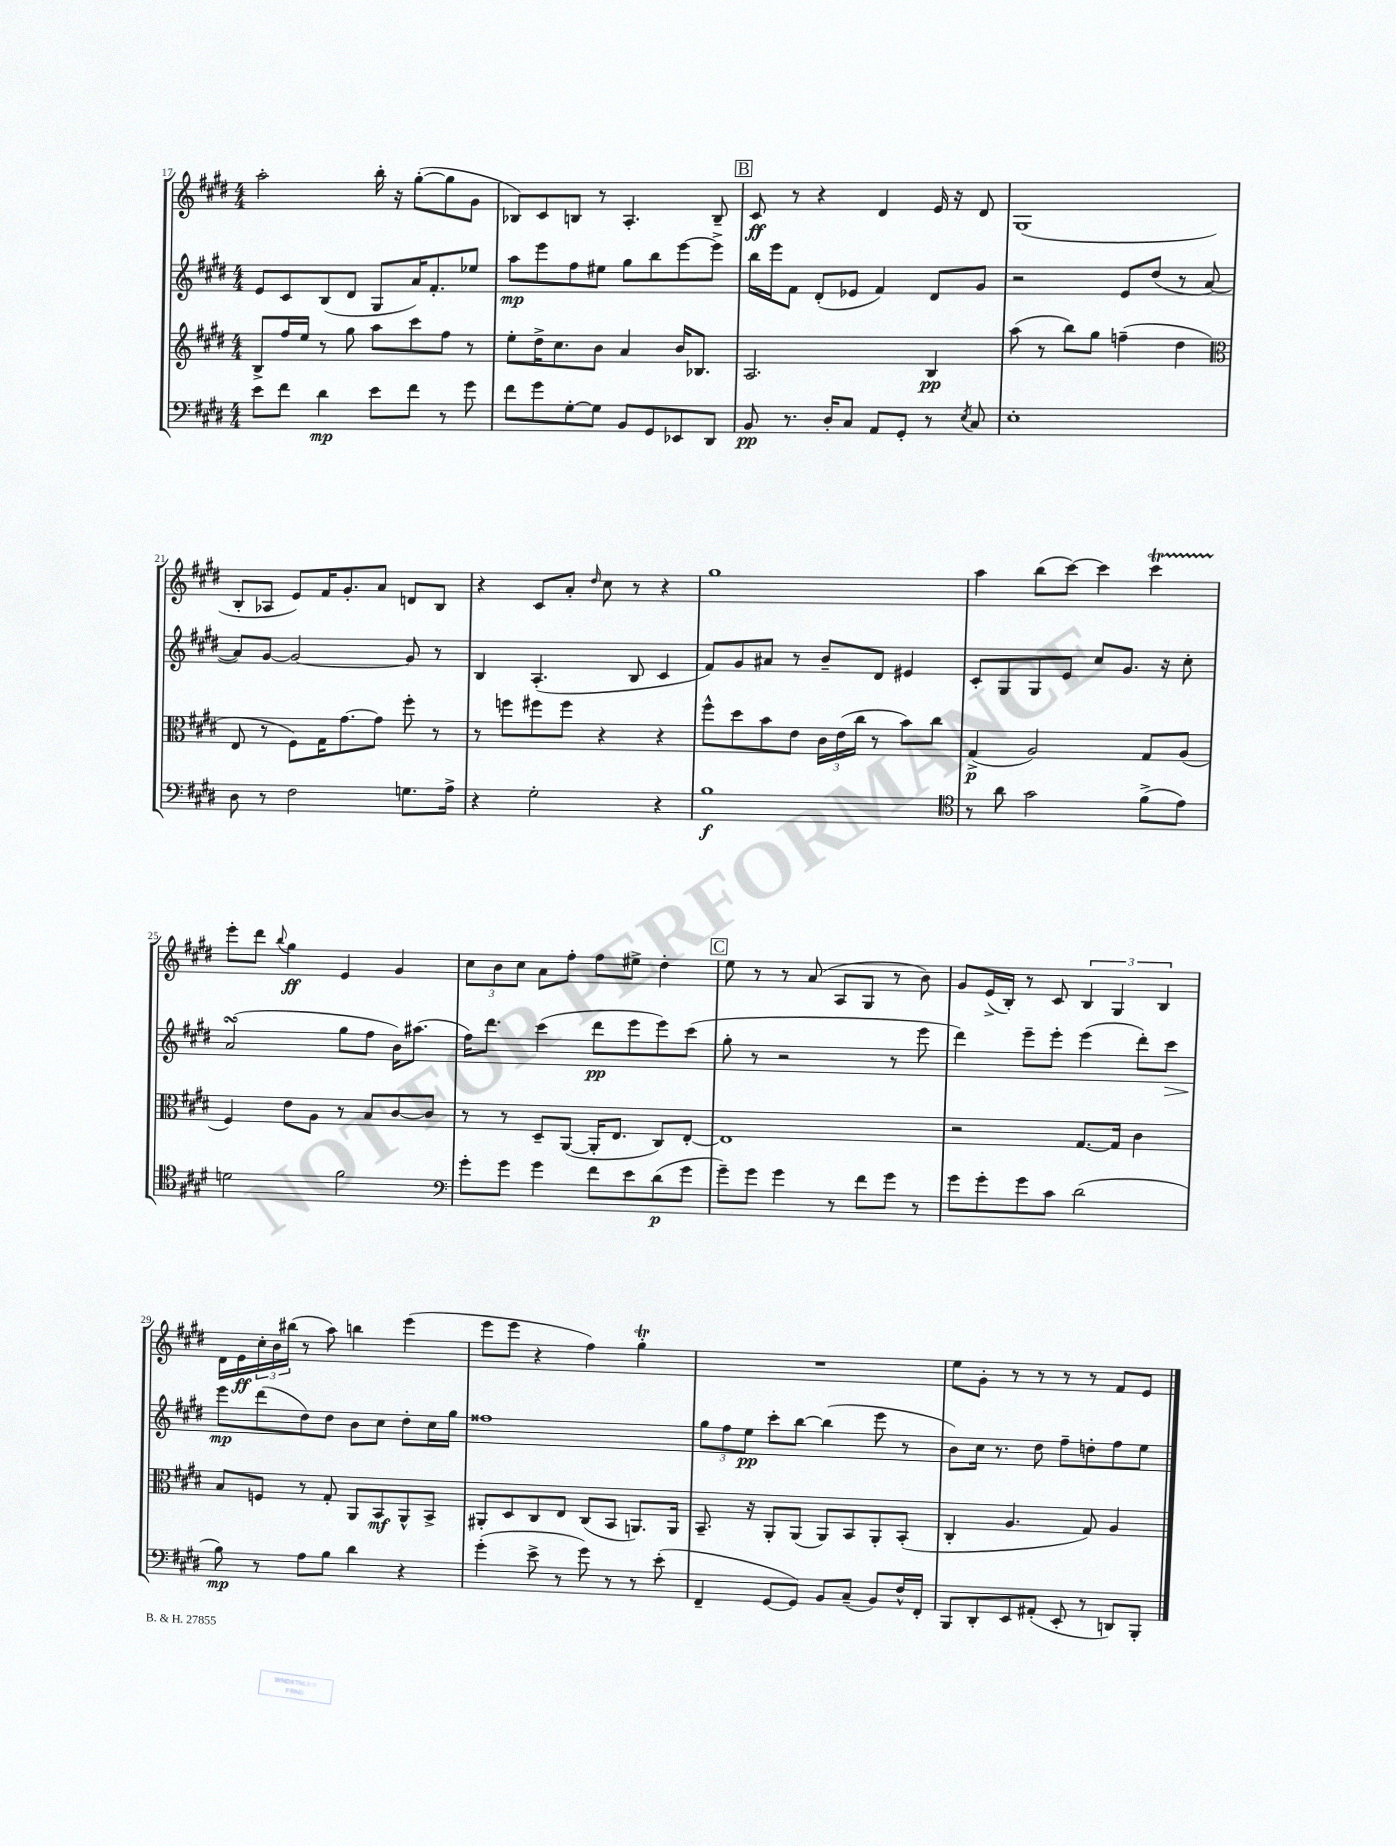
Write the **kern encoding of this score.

**kern	**kern	**kern	**kern
*staff4	*staff3	*staff2	*staff1
*clefF4	*clefG2	*clefG2	*clefG2
*k[f#c#g#d#]	*k[f#c#g#d#]	*k[f#c#g#d#]	*k[f#c#g#d#]
*M4/4	*M4/4	*M4/4	*M4/4
8e	8B^	8e	2aa'
8f#	16ff#	8c#	.
.	16ee	.	.
4d#	8r	(8B	.
.	8gg#	8d#	.
8e	8aa	8G#	16bb'
.	.	.	16r
8f#	8ccc#	16a)	([8gg#'
.	.	8.f#'	.
8r	8ff#	.	8gg#]
8g#	8r	8ee-	8g#
=	=	=	=
8f#	8ee'	8aa	8B-)
8g#	16dd#^	8eee	8c#
.	8.cc#	.	.
[8G#'	.	8ff#	8B
8G#]	8b	8ee#	8r
8BB	4a	8gg#	4.A'
8GG#	.	8bb	.
8EE-	16b	[8eee	.
.	8.B-	.	.
8DD#	.	8eee^]	8B~
=	=	=	=
8BB	2.A	16bb	8c#
.	.	16eee	.
8.r	.	8f#	8r
.	.	(8d#'	4r
16D#'	.	.	.
8C#	.	8e-	.
8AA	.	4f#)	4d#
8GG#'	.	.	.
8r	4B	8d#	16e
.	.	.	16r
8qE	.	.	.
8C#	.	8g#	8d#
=	=	=	=
1E'	(8aa	2r	(1G#
.	8r	.	.
.	8bb)	.	.
.	8gg#	.	.
.	(4ff~	8e	.
.	.	(8dd#	.
.	4dd#	8r	.
.	.	[8a	.
=	=	=	=
*	*clefC3	*	*
8D#	8E	8a])	8B'
8r	8r	[8g#	8A-
2F#	8F#)	2g#_	8e)
.	16G#	.	16f#
.	[8.g#	.	8.g#'
.	8g#]	.	8a
8.G	8ff#'	8g#]	8d
.	8r	8r	8B
16A^	.	.	.
=	=	=	=
4r	8r	4B	4r
.	8ff	.	.
2G#'	8ff#	(4.A'	8c#
.	8ff#	.	8a'
.	.	.	16qqdd#
.	4r	.	8cc#
.	.	8B	8r
4r	4r	4c#	4r
=	=	=	=
1B	8ff#^^	8f#)	1gg#
.	8dd#	8g#	.
.	8b	8a#	.
.	8e	8r	.
.	24c#	8b~	.
.	(24e	.	.
.	24cc#	.	.
.	8r	8d#	.
.	8b)	4e#	.
.	8cc#	.	.
=	=	=	=
*clefC4	*	*	*
8r	(4G#^	8c#'	4aa
8a	.	8G#	.
2g#	2A)	8G#	(8bb
.	.	8e	[8ccc#)
.	.	8cc#	4ccc#]
.	.	8.g#	.
(8f#^	8G#	.	4ccc#
.	.	16r	.
8e)	(8A	8cc#'	.
=	=	=	=
2d	4F#)	(2a	8eee'
.	.	.	8ddd#
.	.	.	8qqbb
.	8e	.	4gg#
.	8A	.	.
2f#	8r	8gg#	4e
.	8B	8ff#	.
.	[8c#	16b)	4g#
.	.	(8.aa#	.
.	8c#]	.	.
=	=	=	=
*clefF4	*	*	*
8g#'	8r	16ff#)	12cc#
.	.	8.ddd#	.
.	.	.	12b
8g#	8r	.	.
.	.	.	12cc#
4g#	8D#~	(4ccc#	8a
.	([8AA	.	8ff#'
8f#	16AA']	8ddd#	8ff#
.	8.E	.	.
8e	.	8eee	8ee#^
(8d#	8C#)	8eee)	4dd#'
8g#	[8E'	(8ccc#	.
=	=	=	=
8g#~)	1E]	8gg#'	8ee
8g#	.	8r	8r
4g#	.	2r	8r
.	.	.	(8a
8r	.	.	8A
8f#	.	.	8G#
8g#	.	8r	8r
8r	.	8eee	8b)
=	=	=	=
8g#	2r	4ddd#)	8g#
8g#'	.	.	(16e^
.	.	.	16B')
8g#	.	8eee~	8r
8c#	.	8eee'	8c#
(2d#	[8.G#	(4eee	6B
.	.	.	6G#
.	16G#]	.	.
.	4c#	8ddd#')	.
.	.	.	6B
.	.	8ccc#	.
=	=	=	=
8B)	8B	8eee	16d#
.	.	.	16e
8r	8F	(8ddd#	24cc#'
.	.	.	24b
.	.	.	(24bb#
8A	8r	8dd#)	8r
8B	8G#'	8dd#	8aa)
4d#	8AA	8b	4bb
.	8BB	8cc#	.
4r	8AA^^	8dd#'	(4eee
.	8BB^	16cc#	.
.	.	16gg#	.
=	=	=	=
(4g#'	8AA#'	1ff##	8eee
.	8D#	.	8eee
8e^	8C#	.	4r
8r	8E	.	.
8g#)	(8C#	.	4ff#)
8r	8BB	.	.
8r	8.AA)	.	4gg#'
(8e'	.	.	.
.	16AA	.	.
=	=	=	=
4FF#~	8.BB~	12gg#	1r
.	.	12ff#	.
.	.	12ee	.
.	16r	.	.
[8GG#	8AA'	8ccc#'	.
8GG#])	(8AA	[8bb	.
8BB	8AA)	(4bb]	.
(8C#~	8BB	.	.
8BB)	8AA'	8eee	.
16F#^^	(8BB'	8r	.
16FF#'	.	.	.
=	=	=	=
8BBB	4C#'	8b)	8ee
8DD#'	.	16cc#	8g#'
.	.	8.r	.
8EE	4.A	.	8r
(8AA#'	.	8dd#	8r
8EE'	.	8ff#~	8r
8r	8G#)	8dd'	8r
8DD)	4A	8ff#	8f#
8BBB'	.	8ee	8e
==	==	==	==
*-	*-	*-	*-
